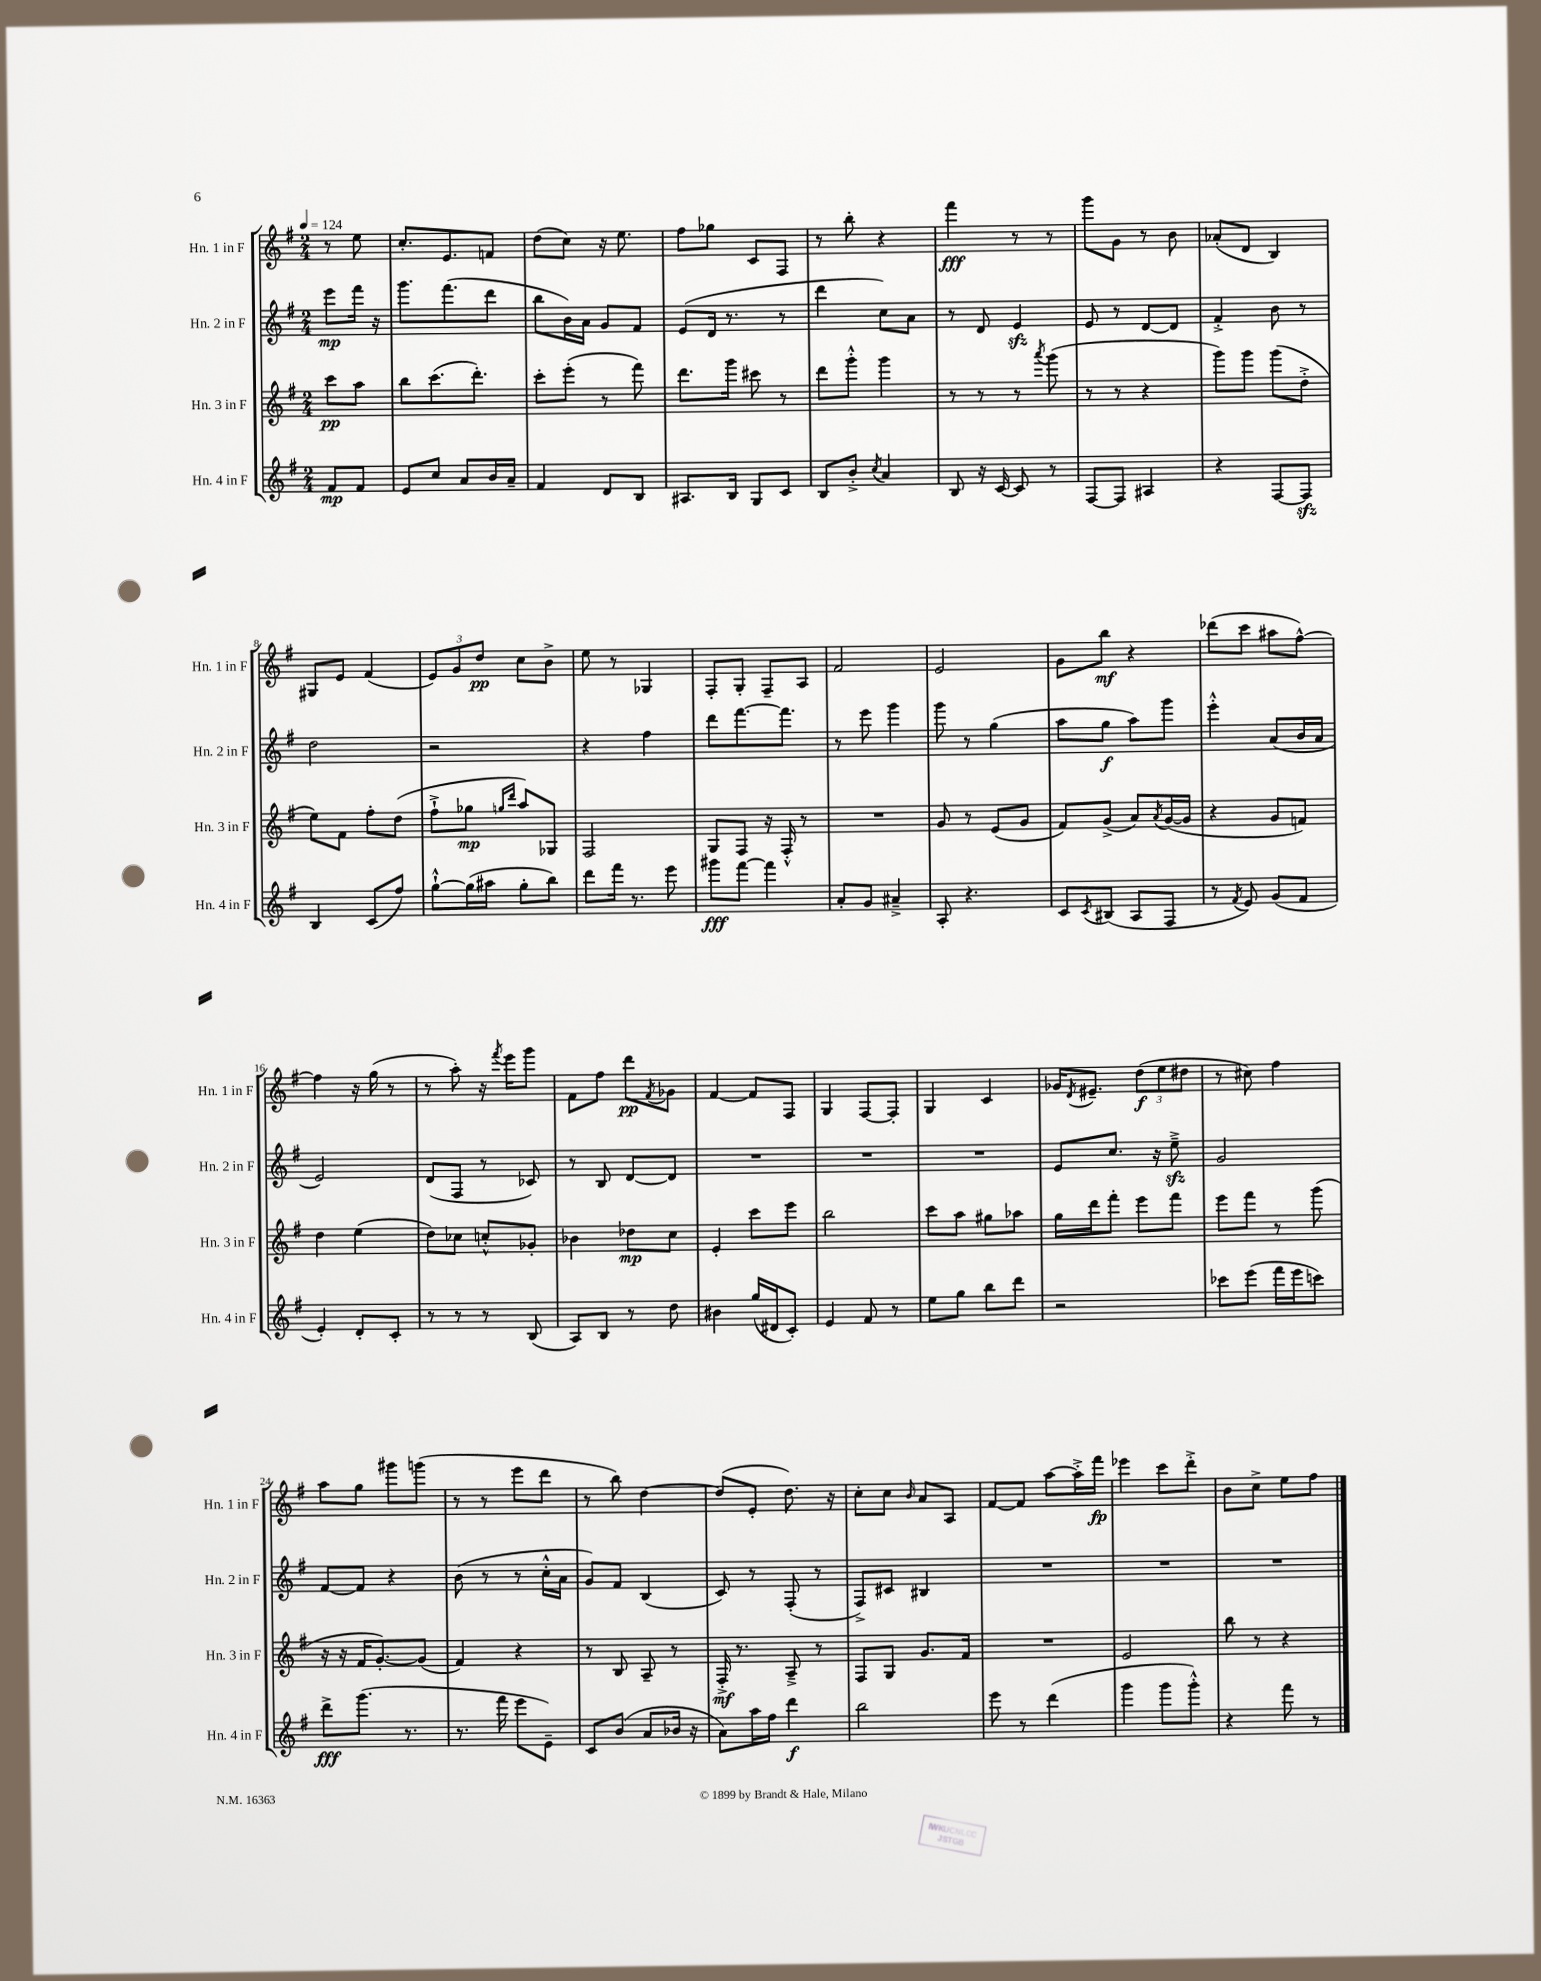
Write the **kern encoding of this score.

**kern	**kern	**kern	**kern
*staff4	*staff3	*staff2	*staff1
*clefG2	*clefG2	*clefG2	*clefG2
*k[f#]	*k[f#]	*k[f#]	*k[f#]
*M2/4	*M2/4	*M2/4	*M2/4
*MM124	*MM124	*MM124	*MM124
8f#	8ccc	8eee	8r
8f#	8aa	16fff#	8ee
.	.	16r	.
=	=	=	=
8e	8bb	8.ggg	8.cc'
8cc	(8.ccc	.	.
.	.	(8.fff#	8.e
8a	.	.	.
.	8.ddd')	.	.
16b	.	8ddd	8f
16a~	.	.	.
=	=	=	=
4f#	8ccc'	8bb	(8dd
.	(8eee'	16b)	8cc)
.	.	16a	.
8d	8r	8g	16r
.	.	.	8.ee
8B	8fff#)	8f#	.
=	=	=	=
8.A#	8.ddd	(8e	8ff#
.	.	16d	8gg-
16B	16ggg	8.r	.
8G	8ccc#	.	8c
8c	8r	8r	8F#
=	=	=	=
8B	8ddd	4ddd	8r
8b'^	8ggg'^^	.	8bb'
8qcc	.	.	.
4a	4ggg	8cc)	4r
.	.	8a	.
=	=	=	=
8B	8r	8r	4fff#
16r	8r	8d	.
[16c	.	.	.
8c]	8r	4e	8r
.	8qaaa	.	.
8r	(8ggg	.	8r
=	=	=	=
[8F#	8r	8e	8ggg
8F#]	8r	8r	8g
4A#	4r	[8d	8r
.	.	8d]	8b
=	=	=	=
4r	8ggg)	4f#'^	(8a-'
.	8ggg	.	8d
[8F#	(8ggg	8b	4B)
8F#]	8dd'^	8r	.
=	=	=	=
4B	8ee)	2dd	8G#
.	8f#	.	8e
(8c	8ff#'	.	(4f#
8ff#)	(8dd	.	.
=	=	=	=
[8gg`^^	8ff#`^	2r	12e)
.	.	.	12g
(16gg]	8gg-	.	.
.	.	.	12dd
16aa#	.	.	.
.	16qqgg	.	.
.	16qqddd	.	.
8gg'	8aa)	.	8cc
8bb)	8G-	.	8b^
=	=	=	=
8ddd	2F#	4r	8ee
16fff#	.	.	8r
8.r	.	.	.
.	.	4ff#	4G-
8eee	.	.	.
=	=	=	=
8ggg#	8G	8ddd	8F#'
[8fff#	8F#	[8.fff#	8G'
4fff#]	16r	.	8F#~
.	16F#'^^	8.fff#]	.
.	8r	.	8A
=	=	=	=
8a'	2r	8r	2f#
8g	.	8eee	.
4a#~^	.	4ggg	.
=	=	=	=
8A'	8g	8ggg	2e
4.r	8r	8r	.
.	(8e	(4gg	.
.	8g	.	.
=	=	=	=
8c	8f#)	8aa	8g
8qc	.	.	.
(8B#	(8g^	8gg	8bb
8A	8a)	8aa)	4r
.	8qa	.	.
8F#	([16g	8ggg	.
.	16g]	.	.
=	=	=	=
8r	4r	4eee'^^	(8ddd-
8qf#	.	.	.
8e)	.	.	8ccc
(8g	8g	(8a	8aa#
8f#	8f)	16b	[8ff#^^)
.	.	16a	.
=	=	=	=
4e')	4dd	2e)	4ff#]
8d'	(4ee	.	16r
.	.	.	(16gg
8c'	.	.	8r
=	=	=	=
8r	8dd)	(8d	8r
8r	8cc-	8F#	8aa')
8r	8cc'^^	8r	16r
.	.	.	8qfff#
.	.	.	16eee
(8B	8g-'	8c-)	8ggg
=	=	=	=
8A)	4b-	8r	8f#
8B	.	8B	8ff#
8r	8dd-	[8d	8ddd
.	.	.	8qf#
8dd	8cc	8d]	8g-
=	=	=	=
4b#	4e'	2r	[4f#
(16gg	8ccc	.	8f#]
16d#	.	.	.
8c')	8eee	.	8F#
=	=	=	=
4e	2bb	2r	4G
8f#	.	.	[8F#
8r	.	.	8F#']
=	=	=	=
8ee	8ccc	2r	4G
8gg	8aa	.	.
8bb	8gg#	.	4c
8ddd	8aa-	.	.
=	=	=	=
2r	16gg	8e	16g-
.	.	.	8qd
.	16ddd	.	8.e#~
.	8fff#'	8.cc	.
.	8eee	.	(12dd
.	.	16r	.
.	.	.	12ee
.	8fff#	8ee~^	.
.	.	.	12dd#
=	=	=	=
8ccc-	8eee	2g	8r
(8eee	8fff#	.	8cc#)
16fff#	8r	.	4ff#
16eee	.	.	.
8ccc)	(8ggg	.	.
=	=	=	=
8ddd^	16r	[8f#	8aa
.	16r	.	.
(8.ggg	16f#	8f#]	8gg
.	[8.g')	.	.
.	.	4r	8ggg#
8.r	.	.	.
.	(8g]	.	(8ggg
=	=	=	=
8.r	4f#)	(8b	8r
.	.	8r	8r
16fff#	.	.	.
8eee	4r	8r	8eee
8e~)	.	16cc'^^	8ddd
.	.	16a	.
=	=	=	=
8c	8r	8g)	8r
(8b	8B	8f#	8bb)
8a	8A~	(4B	[4dd
16b-	8r	.	.
16r	.	.	.
=	=	=	=
8a)	16F#'^	8c)	(8dd]
.	8.r	.	.
16aa	.	8r	8e'
16ff#	.	.	.
4ddd	8A~^	(8F#'	8.dd)
.	8r	8r	.
.	.	.	16r
=	=	=	=
2bb	8F#	8F#^)	8cc'
.	8G	8c#	8cc
.	.	.	16qqb
.	8.g	4B#	8a
.	.	.	8A
.	16f#	.	.
=	=	=	=
8eee	2r	2r	[8f#
8r	.	.	8f#]
(4ddd	.	.	[8aa
.	.	.	16aa'^]
.	.	.	16fff#
=	=	=	=
4ggg	2e	2r	4eee-
8ggg	.	.	8ccc
8ggg'^^)	.	.	8ddd'^
=	=	=	=
4r	8bb	2r	8b
.	8r	.	8cc^
8fff#	4r	.	8ee
8r	.	.	8ff#
==	==	==	==
*-	*-	*-	*-
